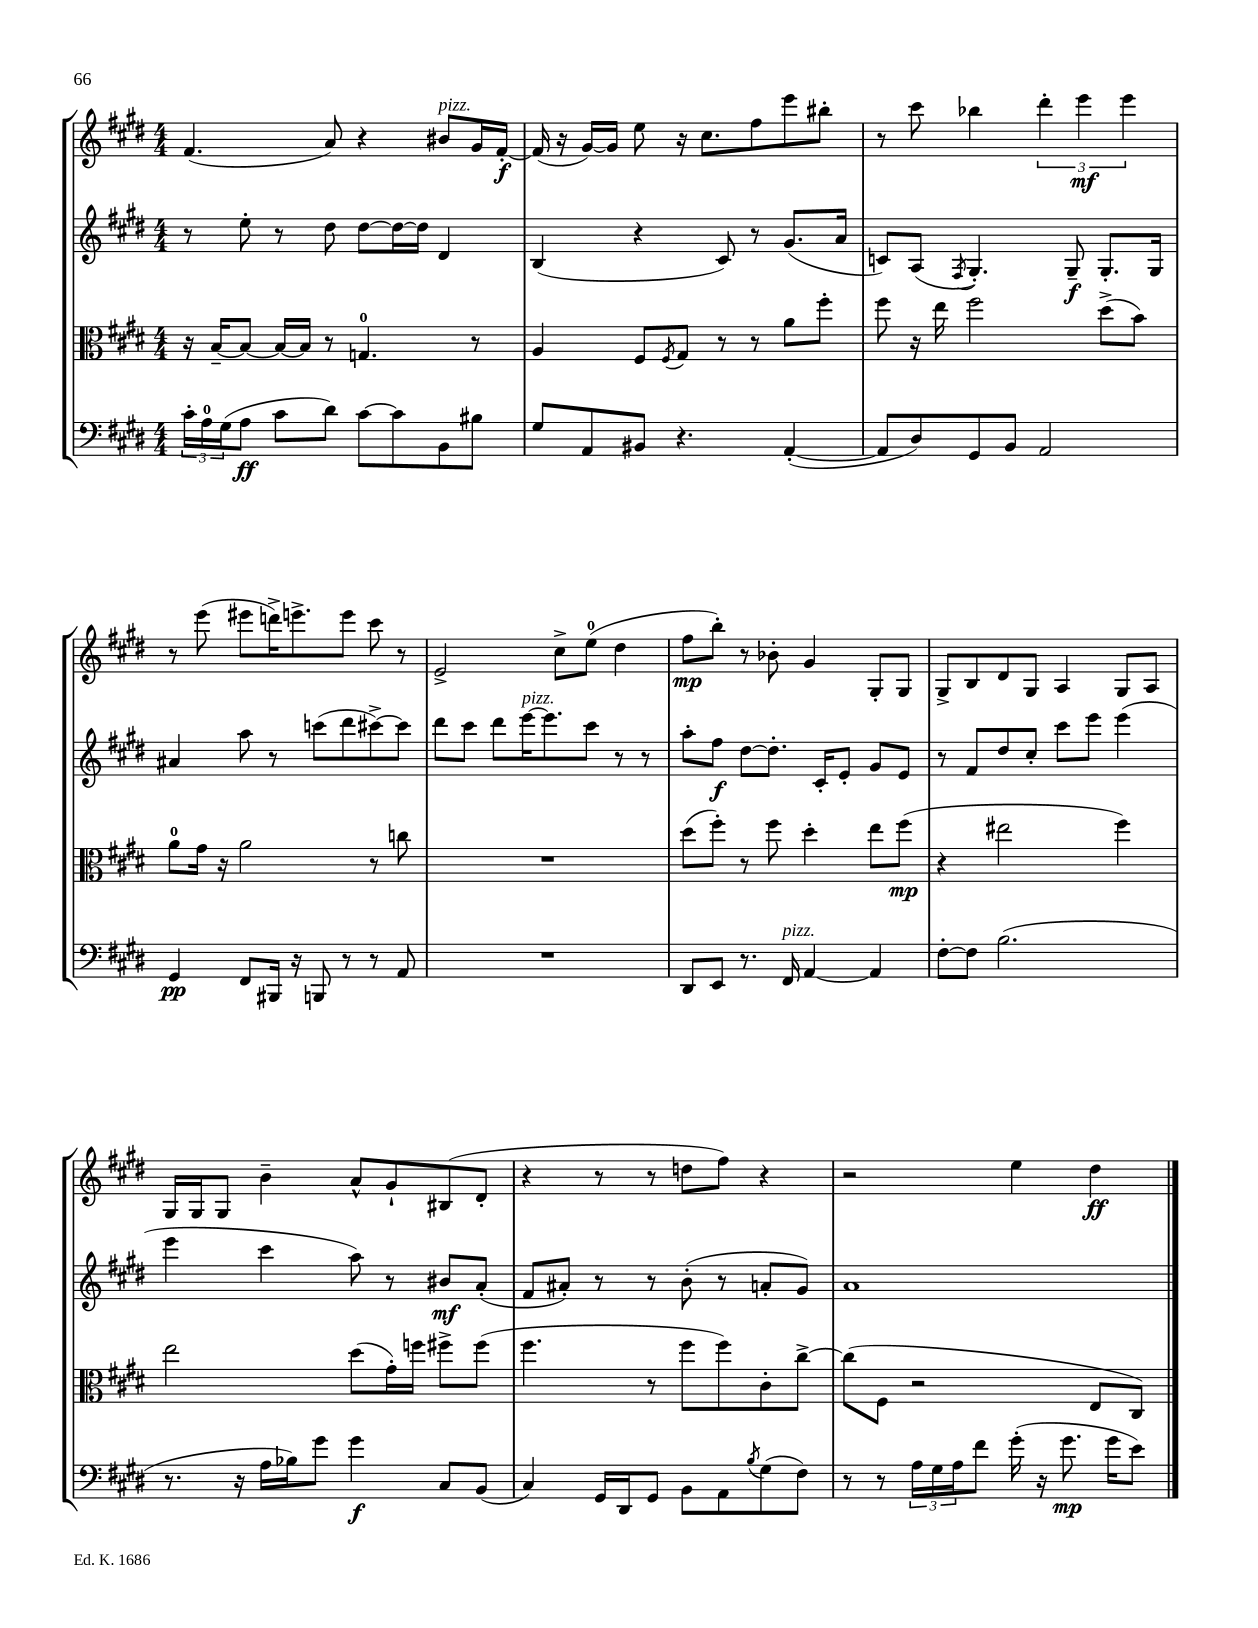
<<
\new StaffGroup <<
\new Staff = "s0" {
    \clef treble \key e \major \numericTimeSignature \time 4/4
    fis'4.( a'8) r4 bis'8^\markup { \italic "pizz." } gis'16 fis'16~-.\f |
    fis'16( r16 gis'16~) gis'16 e''8 r16 cis''8. fis''8 e'''8 bis''8-. |
    r8 cis'''8 bes''4 \tuplet 3/2 { dis'''4-. e'''4\mf e'''4 } |
    r8 e'''8( eis'''8 d'''16->) e'''8.-> e'''8 cis'''8 r8 |
    e'2-> cis''8-> e''8-0( dis''4 |
    fis''8\mp b''8-.) r8 bes'8-. gis'4 gis8-. gis8 |
    gis8-> b8 dis'8 gis8 a4 gis8 a8 |
    gis16 gis16 gis8 b'4-- a'8-^ gis'8-! bis8( dis'8-. |
    r4 r8 r8 d''8 fis''8) r4 |
    r2 e''4 dis''4\ff \bar "|." |
}
\new Staff = "s1" {
    \clef treble \key e \major \numericTimeSignature \time 4/4
    r8 e''8-. r8 dis''8 dis''8~ dis''16~ dis''16 dis'4 |
    b4( r4 cis'8) r8 gis'8.( a'16 |
    c'8) a8( \acciaccatura { fis8 } gis4.-.) gis8--\f gis8.-. gis16 |
    ais'4 a''8 r8 c'''8( dis'''8 cis'''8~->) cis'''8 |
    dis'''8 cis'''8 dis'''8 e'''16~^\markup { \italic "pizz." } e'''8. cis'''8 r8 r8 |
    a''8-. fis''8\f dis''8~ dis''8.-. cis'16-. e'8-. gis'8 e'8 |
    r8 fis'8 dis''8 cis''8-. cis'''8 e'''8 e'''4( |
    e'''4 cis'''4 a''8) r8 bis'8\mf a'8-.( |
    fis'8 ais'8-.) r8 r8 b'8-.( r8 a'8-. gis'8) |
    a'1 \bar "|." |
}
\new Staff = "s2" {
    \clef alto \key e \major \numericTimeSignature \time 4/4
    r16 b16~-- b8~ b16~ b16 r8 g4.-0 r8 |
    a4 fis8 \acciaccatura { fis8 } gis8 r8 r8 a'8 fis''8-. |
    fis''8 r16 e''16 fis''2 dis''8->( b'8) |
    a'8-0 gis'16 r16 a'2 r8 c''8 |
    R1 |
    dis''8( fis''8-.) r8 fis''8 dis''4-. e''8 fis''8\mp( |
    r4 eis''2 fis''4) |
    e''2 dis''8( gis'16-.) f''16 fis''8-> fis''8( |
    fis''4. r8 fis''8 fis''8) cis'8-. cis''8~-> |
    cis''8( fis8 r2 e8 cis8) \bar "|." |
}
\new Staff = "s3" {
    \clef bass \key e \major \numericTimeSignature \time 4/4
    \tuplet 3/2 { cis'16-. a16-0 gis16( } a8\ff cis'8 dis'8) cis'8~ cis'8 b,8 bis8 |
    gis8 a,8 bis,8 r4. a,4~-.( |
    a,8 dis8) gis,8 b,8 a,2 |
    gis,4\pp fis,8 bis,,16 r16 b,,8 r8 r8 a,8 |
    R1 |
    dis,8 e,8 r8. fis,16^\markup { \italic "pizz." } a,4~ a,4 |
    fis8~-. fis8 b2.( |
    r8. r16 a16 bes16) gis'8 gis'4\f cis8 b,8( |
    cis4) gis,16 dis,16 gis,8 b,8 a,8 \acciaccatura { b8 } gis8( fis8) |
    r8 r8 \tuplet 3/2 { a16 gis16 a16 } fis'8 gis'16-.( r16 gis'8.\mp gis'16 e'8) \bar "|." |
}
>>
>>
\layout { \context { \Score \remove "Bar_number_engraver" } }
